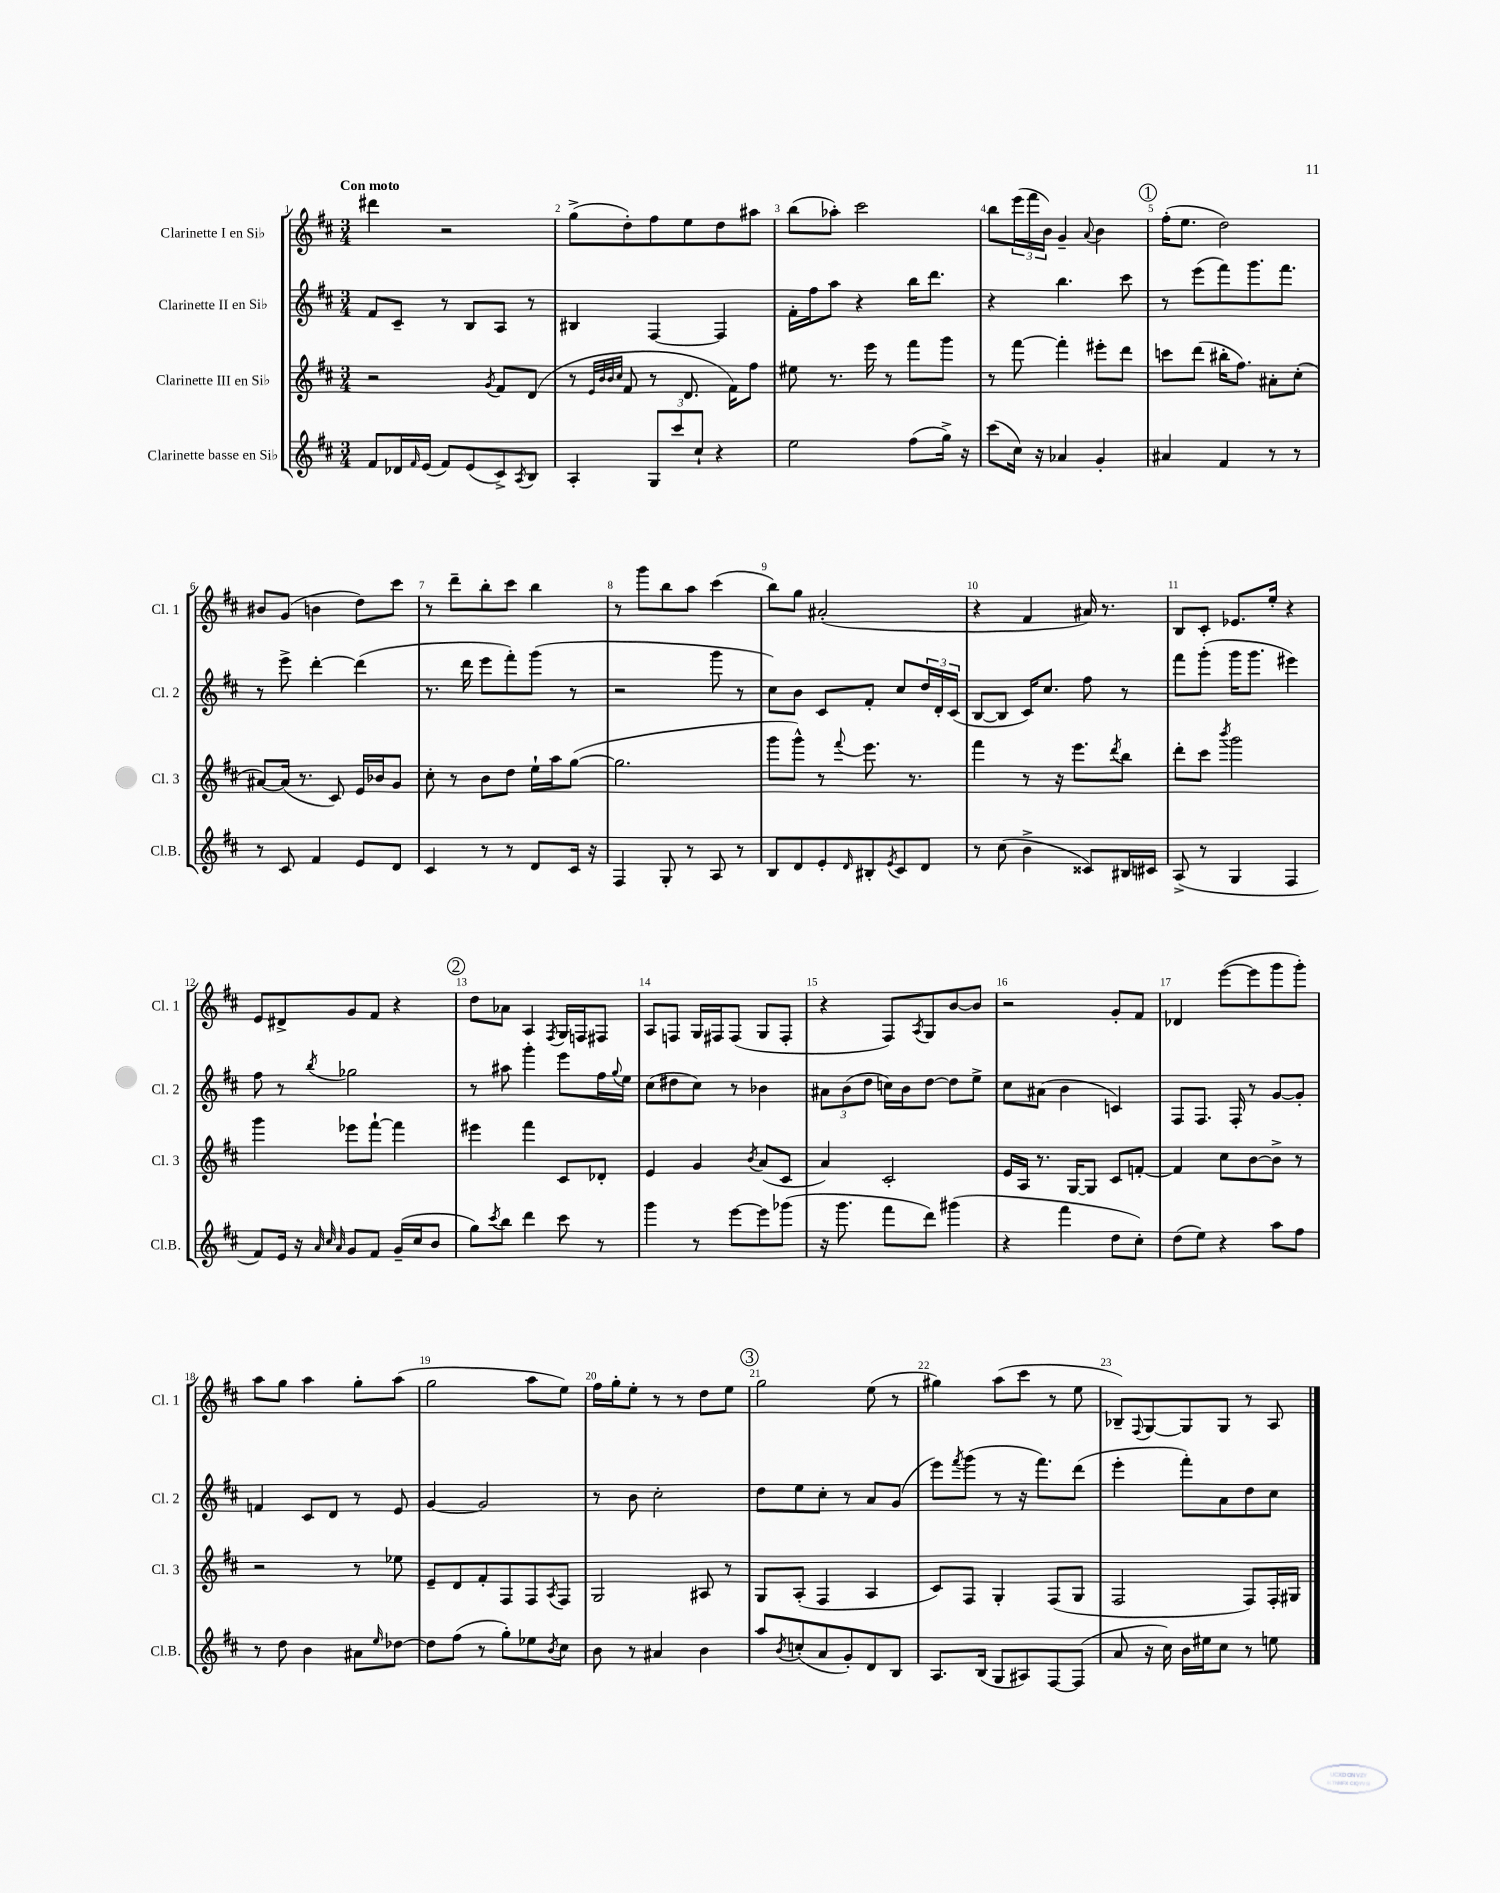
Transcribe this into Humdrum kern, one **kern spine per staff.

**kern	**kern	**kern	**kern
*part4	*part3	*part2	*part1
*staff4	*staff3	*staff2	*staff1
*I"Clarinette basse en Si♭	*I"Clarinette III en Si♭	*I"Clarinette II en Si♭	*I"Clarinette I en Si♭
*I'Cl.B.	*I'Cl. 3	*I'Cl. 2	*I'Cl. 1
*clefG2	*clefG2	*clefG2	*clefG2
*k[f#c#]	*k[f#c#]	*k[f#c#]	*k[f#c#]
*M3/4	*M3/4	*M3/4	*M3/4
=1	=1	=1	=1
!	!	!	!LO:TX:a:B:t=Con moto
8f#/L	2r	8f#/L	4ddd#X\
16d-X/L	.	8c#~/J	.
16qqf#/	.	.	.
(16e/JJ	.	.	.
8f#/L)	.	8r	2r
(8e/	.	8B/L	.
.	8qg/	.	.
8c#^/)	8f#/L	8A/J	.
8qA/	.	.	.
8B/J	(8d/J	8r	.
=2	=2	=2	=2
4A'/	8r	4B#X/	(8gg^\L
.	32qqe/LLL	.	.
.	32qqb/	.	.
.	32qqb/	.	.
.	32qqcc#/JJJ	.	.
.	8f#/	.	8dd'\)
12G/L	8r	[4F#/	8ff#\
12ccc#/	.	.	.
.	8.d/	.	8ee\
12cc#`/J	.	.	.
4r	.	4F#/]	8dd\
.	16f#\KL)	.	.
.	8ff#\J	.	8aa#X\J
=3	=3	=3	=3
2ee\	8ee#X\	16f#'\LL	(8bb\L
.	.	16ff#\J	.
.	8.r	8aa\J	8aa-X'\J)
.	.	4r	2ccc#\
.	16eee\	.	.
.	8r	.	.
(8ff#\L	8fff#\L	16bb\KL	.
.	.	8.ddd\J	.
16gg^\Jk)	8ggg\J	.	.
16r	.	.	.
=4	=4	=4	=4
(8ccc#\L	8r	4r	8bb\L
16cc#\Jk)	[8fff#\	.	(24eee\L
.	.	.	24fff#\
16r	.	.	.
.	.	.	24b\JJ)
4a-X/	4fff#'\]	4.bb\	4g~/
.	.	.	8qqa/
4g'/	8eee#X'\L	.	4b\
.	8ddd\J	8ccc#\	.
!!LO:REH:place=s1:t=1
=5	=5	=5	=5
4a#X/	8cccn\L	8r	(16ff#'\KL
.	.	.	8.ee\J
.	(8ddd\J	(8eee\L	.
4f#/	16bb#X'\KL	8fff#\)	2dd\)
.	8.ff#\J)	.	.
.	.	8.ggg\	.
8r	8a#X'\L	.	.
.	.	8.fff#\J	.
8r	(8cc#'\J	.	.
!!LO:LB:g=z
=6	=6	=6	=6
8r	[8a#X/L)	8r	8b#X/L
8c#/	(16a#/Jk]	8eee^\	(8g/J
.	8.r	.	.
4f#/	.	[4ddd'\	4bn\
.	8c#/)	.	.
8e/L	16e/LL	(4ddd\]	8dd\L)
.	16b-X/J	.	.
8d/J	8g/J	.	8ccc#\J
=7	=7	=7	=7
4c#/	8cc#'\	8.r	8r
.	8r	.	8ddd~\L
.	.	16ddd\	.
8r	8b\L	8eee\L	8bb'\
8r	8dd\J	8fff#'\)	8ccc#\J
8d/L	16ee`\LL	(8ggg\J	4bb\
.	16aa\J	.	.
16c#/Jk	([8gg\J	8r	.
16r	.	.	.
=8	=8	=8	=8
4F#/	2.gg\]	2r	8r
.	.	.	8ggg\L
8G'/	.	.	8bb\
8r	.	.	8aa\J
8A/	.	8ggg\	(4ccc#\
8r	.	8r	.
=9	=9	=9	=9
8B/L	8ggg\L	8cc#\L)	8bb\L)
8d/	8ggg^^\J)	8b\J	8gg\J
8e'/	8r	8c#/L	(2a#X'/
16qqd/	8qqfff#/	.	.
8B#X'/	8.eee\	8f#'/J	.
8qe/	.	.	.
8c#/	.	8cc#/L	.
.	8.r	.	.
8d/J	.	24dd/L	.
.	.	24d'/	.
.	.	(24c#/JJ	.
=10	=10	=10	=10
8r	4fff#\	[8B/L	4r
(8cc#\	.	8B/J]	.
4b^\	8r	16c#/KL)	4f#/
.	.	8.cc#/J	.
.	16r	.	.
.	8.eee\L	.	.
8c##X/L)	.	8ff#\	16a#X/)
.	.	.	8.r
.	8qddd/	.	.
16B#X/L	8bb\J	8r	.
16c#X/JJ	.	.	.
=11	=11	=11	=11
(8A^/	8ddd'\L	8fff#\L	8B/L
8r	8ccc#\J	(8ggg'\J	8c#'/J
.	8qbbb/	.	.
4G/	2ggg\	16ggg\KL	8.e-X/L
.	.	8.ggg\J	.
.	.	.	16ee'/Jk
4F#/	.	4eee#X\)	4r
!!LO:LB:g=z
=12	=12	=12	=12
8f#/L)	4ggg\	8ff#\	8e/L
16e/Jk	.	8r	8d#X^/
16r	.	.	.
32qqa/	.	.	.
32qqcc#/	.	.	.
32qqa/	.	8qbb/	.
8g/L	8eee-X\L	2gg-X\	8g/
8f#/J	[8fff#`\J	.	8f#/J
(16g~/LL	4fff#\]	.	4r
16cc#/J	.	.	.
8b/J	.	.	.
!!LO:REH:place=s1:t=2
=13	=13	=13	=13
8gg\L)	4eee#X\	8r	8dd\L
8qccc#/	.	.	.
8bb\J	.	8aa#X\	8a-X\J
4ddd\	4fff#\	4ggg'\	4A/
.	.	.	8qF#/
8ccc#\	8c#/L	8eee\L	16G/LL
.	.	.	16Fn/J
8r	8d-X'/J	16ff#\L	8F#X/J
.	.	8qqgg/	.
.	.	16ee\JJ	.
=14	=14	=14	=14
4ggg\	4e/	(8cc#\L	8A/L
.	.	8dd#X\	8Fn/J
8r	4g/	8cc#\J)	16G/LL
.	.	.	16F#X/J
[8eee\L	.	8r	(8F#/J
.	8qb/	.	.
8eee\]	(8a/L	4b-X\	8G/L
(8ggg-X\J	8c#/J	.	8F#'/J
=15	=15	=15	=15
16r	4a/)	12a#X\L	4r
8.ggg\	.	.	.
.	.	(12b\	.
.	.	12dd\J	.
8fff#\L	2c#'/	16ccn\LL)	8F#/L)
.	.	16b\J	.
.	.	.	8qA/
8ddd\J)	.	[8dd\J	8G/
(4ggg#X\	.	8dd\L]	[8b/
.	.	8ee^\J	8b/J]
=16	=16	=16	=16
4r	16e/LL	8cc#\L	2r
.	16A/JJ	.	.
.	8.r	(8a#X\J	.
4fff#\	.	4b\	.
.	[16G/KL	.	.
.	8G/J]	.	.
8dd\L	8c#/L	4cn/)	8g'/L
8cc#'\J)	[8fn'/J	.	8f#/J
=17	=17	=17	=17
(8dd\L	4f/]	8F#/L	4d-X/
8ee\J)	.	8.F#/J	.
4r	8cc#\L	.	([8eee\L
.	.	16F#'/	.
.	[8b\	8r	8eee\]
8aa\L	8b^\J]	[8g/L	8ggg\
8ff#\J	8r	8g'/J]	8ggg'\J)
!!LO:LB:g=z
=18	=18	=18	=18
8r	2r	4fn/	8aa\L
8dd\	.	.	8gg\J
4b\	.	8c#/L	4aa\
.	.	8d/J	.
8a#X\L	8r	8r	8gg'\L
16qqee/	.	.	.
[8dd-X\J	8ee-X\	8e/	(8aa\J
=19	=19	=19	=19
8dd-\L]	8e~/L	[4g/	2gg\
(8ff#\J	8d/	.	.
8r	8f#'/	2g/]	.
8gg'\L)	8F#/	.	.
8ee-X\	8F#/	.	8aa\L
8qb/	8qA/	.	.
8cc#\J	8F#/J	.	8ee\J)
=20	=20	=20	=20
8b\	2G/	8r	16ff#\LL
.	.	.	16gg'\J
8r	.	8b\	8ee'\J
4a#X/	.	2cc#'\	8r
.	.	.	8r
4b\	8A#X/	.	8dd\L
.	8r	.	8ee\J
!!LO:REH:place=s1:t=3
=21	=21	=21	=21
8aa/L	8G/L	8dd\L	2gg\
8qb/	.	.	.
(8ccn'/	(8A'/J	8ee\	.
8a/	4F#/	8cc#'\J	.
8g'/)	.	8r	.
8d/	4A/	8a/L	(8ee\
8B/J	.	(8g/J	8r
=22	=22	=22	=22
8.A/L	8c#/L)	8eee\L)	4gg#X\)
.	.	8qfff#/	.
.	8F#/J	(8ggg\J	.
(16B/Jk	.	.	.
8G/L	4G'/	8r	(8aa\L
8A#X/)	.	16r	8ccc#\J
.	.	8.fff#\L)	.
[8F#/	(8F#/L	.	8r
(8F#/J]	8G/J	(8ddd\J	8ee\
=23	=23	=23	=23
8a/	2F#/	4eee'\	8B-X~/L)
.	.	.	8qqF#/
16r	.	.	[8G/
16cc#\)	.	.	.
16b\LL	.	8fff#'\L)	8G/]
16ee#X\J	.	.	.
8cc#\J	.	8a\	8G/J
8r	8F#/L)	8dd\	8r
8een\	16F#'/L	8cc#\J	8A/
.	16G#X/JJ	.	.
==	==	==	==
*-	*-	*-	*-
